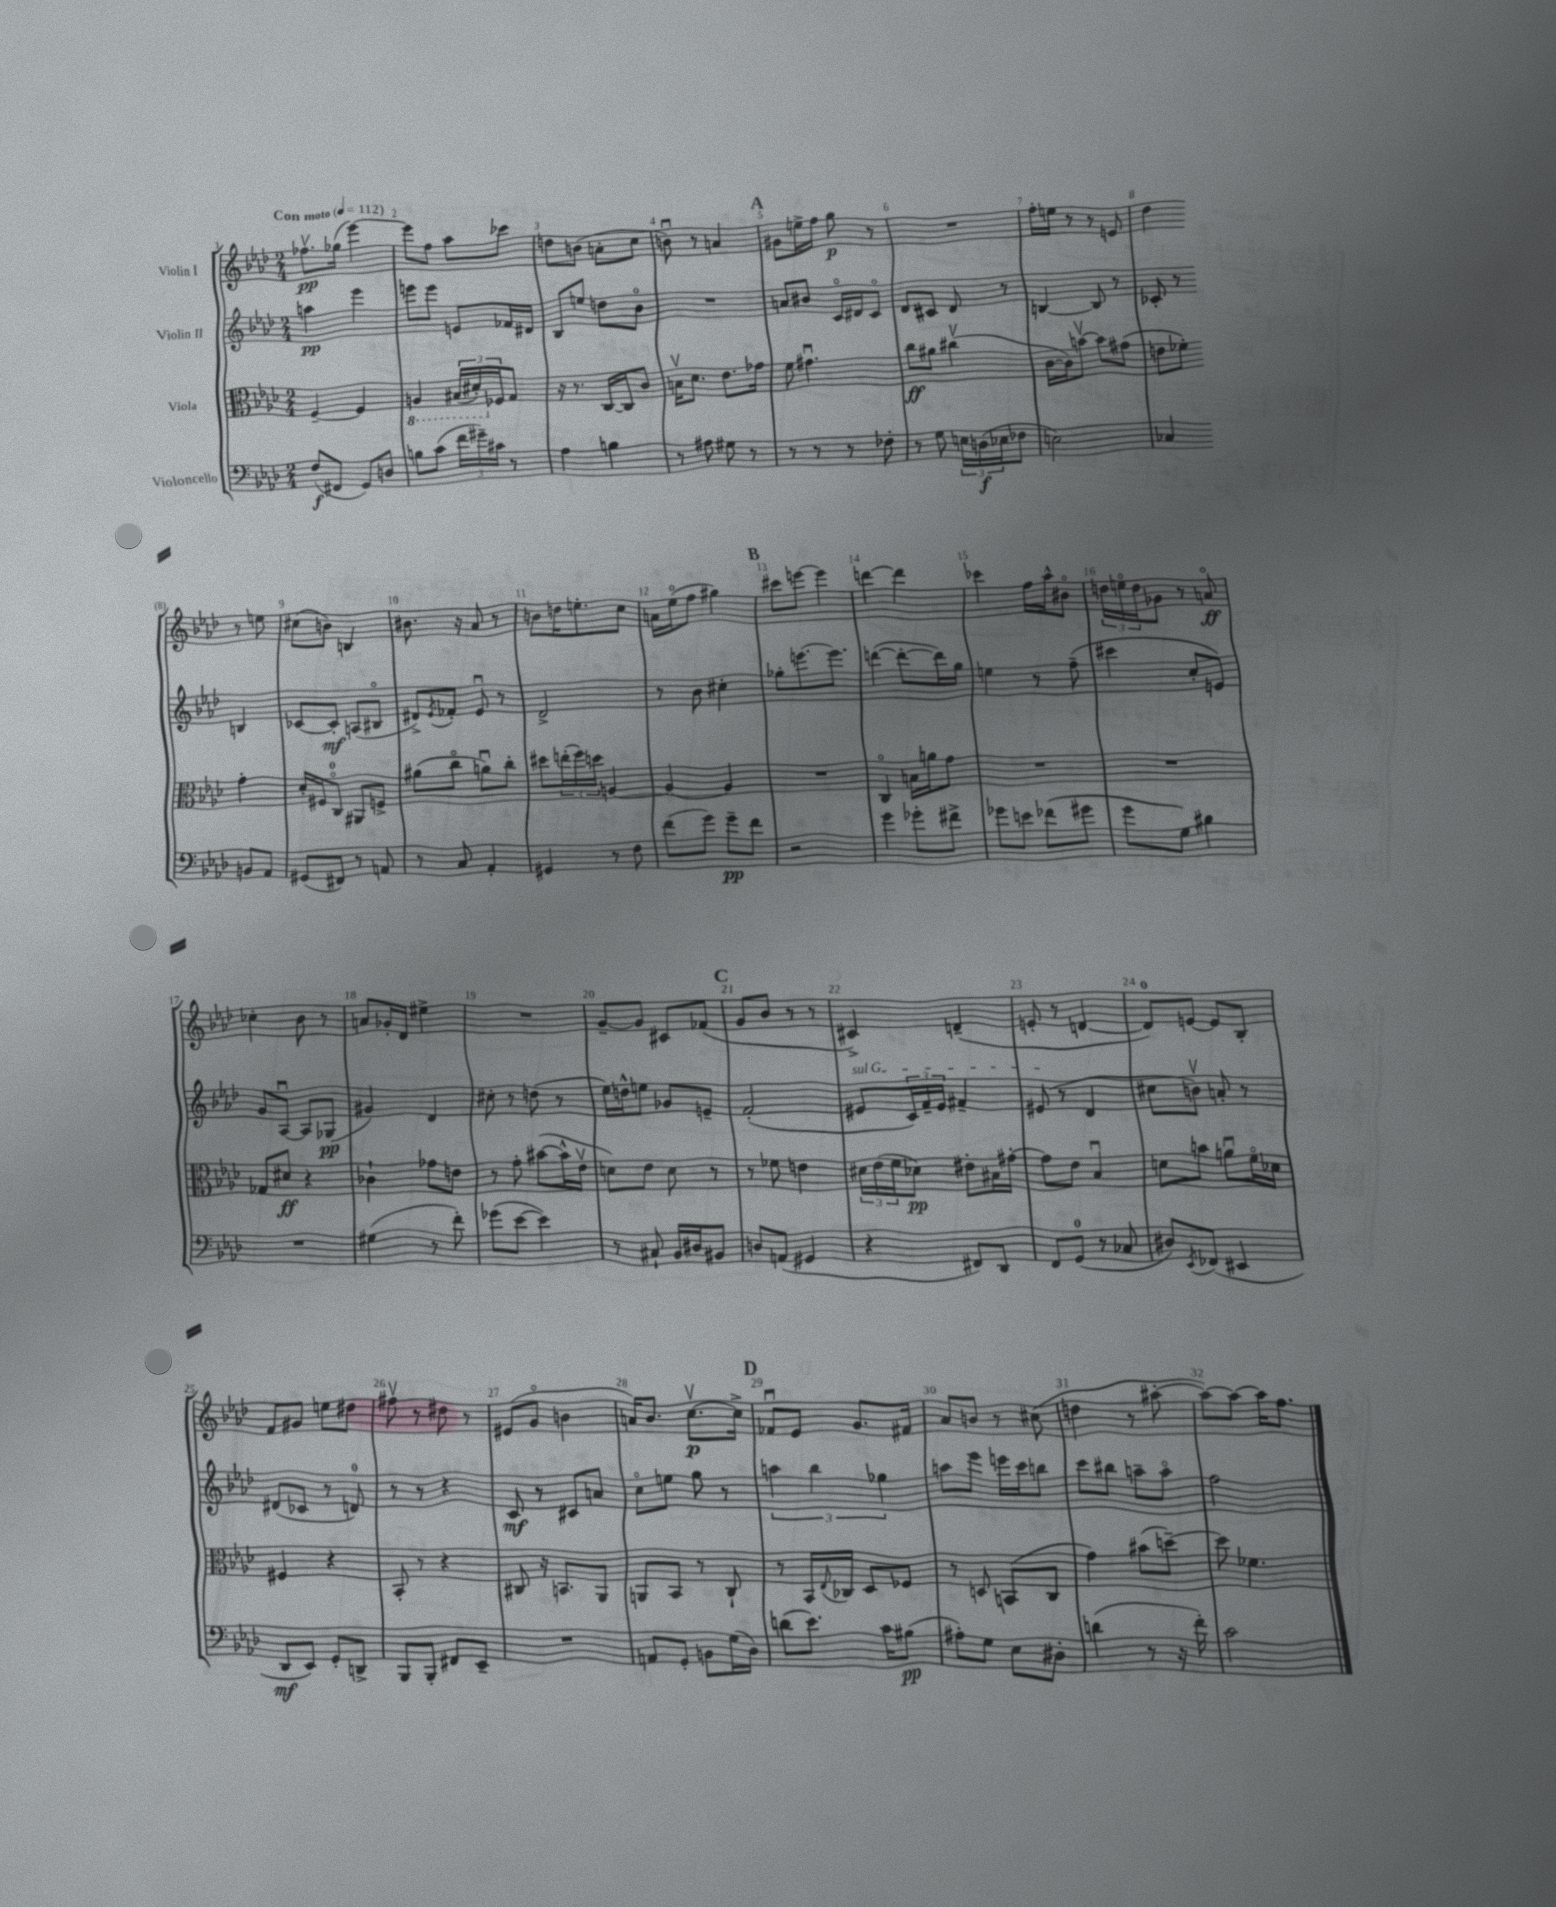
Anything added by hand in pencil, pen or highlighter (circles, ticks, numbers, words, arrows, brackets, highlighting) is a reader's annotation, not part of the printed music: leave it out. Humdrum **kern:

**kern	**dynam	**kern	**dynam	**kern	**dynam	**kern	**dynam
*part4	*part4	*part3	*part3	*part2	*part2	*part1	*part1
*staff4	*staff4	*staff3	*staff3	*staff2	*staff2	*staff1	*staff1
*I"Violoncello	*	*I"Viola	*	*I"Violin II	*	*I"Violin I	*
*clefF4	*	*clefC3	*	*clefG2	*	*clefG2	*
*k[b-e-a-d-]	*	*k[b-e-a-d-]	*	*k[b-e-a-d-]	*	*k[b-e-a-d-]	*
*M2/4	*	*M2/4	*	*M2/4	*	*M2/4	*
*MM112	*	*MM112	*	*MM112	*	*MM112	*
=1	=1	=1	=1	=1	=1	=1	=1
!	!	!	!	!	!	!LO:TX:a:B:t=Con moto	!
(8F/L	f	[4F~/	.	4aan\	pp	8.ff-Xv\L	pp
8FF#X/J	.	.	.	.	.	.	.
.	.	.	.	.	.	(16gg-X\Jk	.
8GG/L)	.	4F/]	.	4eee-\	.	[4eee-\)	.
8Dn/J	.	.	.	.	.	.	.
=2	=2	=2	=2	=2	=2	=2	=2
*	*	*8ba	*	*	*	*	*
8Bn\L	.	4AAn/	.	8eeen\L	.	8eee-\L]	.
(8c\J	.	.	.	8eee\J	.	8ff\J	.
24f\LL	.	(24BB#X/LL	.	8en/L	.	8aa-\L	.
24g#X~\)	.	24D#X'/)	.	.	.	.	.
*	*	*X8ba	*	*	*	*	*
24c#X\JJ	.	24F-X/J	.	.	.	.	.
8r	.	8G/J	.	16f-X/L	.	8ccc-X\J	.
.	.	.	.	16d#X/JJ	.	.	.
=3	=3	=3	=3	=3	=3	=3	=3
4A-\	.	16r	.	8B-/L	.	8ddn\L	.
.	.	8.r	.	.	.	.	.
.	.	.	.	8een/J	.	(8bn\J	.
4Bn\	.	[16C/LL	.	8ddn\L	.	8an'\L	.
.	.	16C/J]	.	.	.	.	.
.	.	8c/J	.	8b-\J	.	8cc\J	.
=4	=4	=4	=4	=4	=4	=4	=4
8r	.	16Bnv\KL	.	2r	.	8bnu\)	.
.	.	8.d-\J	.	.	.	.	.
8A#X\	.	.	.	.	.	8r	.
8G#X\	.	8.e-\L	.	.	.	4an/	.
8r	.	.	.	.	.	.	.
.	.	16g-X\Jk	.	.	.	.	.
!!LO:REH:place=s1:t=A
=5	=5	=5	=5	=5	=5	=5	=5
8r	.	8f\	.	8an/L	.	8g#X\L	.
8r	.	4.g#Xu\	.	8b#X/J	.	16een^\L	.
.	.	.	.	.	.	16ff\JJ	.
8r	.	.	.	16c/LL	.	8gg\	p
.	.	.	.	16d#X/J	.	.	.
8F-X'\	.	.	.	8c/J	.	8r	.
=6	=6	=6	=6	=6	=6	=6	=6
8r	.	8cc\L	ff	8d-/L	.	2r	.
8G\	.	8a#X\J	.	8c#X/J	.	.	.
24En\LL	.	(4cc#Xv\	.	8d-/	.	.	.
(24Dn\	f	.	.	.	.	.	.
24E-X\J	.	.	.	.	.	.	.
8F-X\J	.	.	.	8r	.	.	.
=7	=7	=7	=7	=7	=7	=7	=7
2En\)	.	[16c\LL	.	[4Bn/	.	16ff'\LL	.
.	.	16c\J])	.	.	.	16een\JJ	.
.	.	[8bnv\J	.	.	.	8r	.
.	.	8b\L]	.	8B/]	.	8r	.
.	.	(8g#X\J	.	8r	.	8en/	.
=8	=8	=8	=8	=8	=8	=8	=8
4C-X/	.	8en\L	.	8c-X'/	.	4dd-\	.
.	.	8f-X'\J)	.	8r	.	.	.
8BBn/L	.	4g'\	.	4Bn/	.	8r	.
8AA-/J	.	.	.	.	.	8een\	.
!!LO:LB:g=z
=9	=9	=9	=9	=9	=9	=9	=9
(8GG#X/L	.	16d-'/LL	.	[8c-X/L	.	(8cc#X\L	.
.	.	16F#X/J	.	.	.	.	.
8FF#X/J)	.	8C/J	.	8c-'/J]	mf	8bn\J)	.
8r	.	8AA#X/L	.	(8An/L	.	4Bn/	.
8AAn/	.	8Fn^/J	.	8B#X/J	.	.	.
=10	=10	=10	=10	=10	=10	=10	=10
8r	.	(8a#X\L	.	8d#X^/L)	.	8.b#X\	.
.	.	.	.	8qe-/	.	.	.
8C/	.	8cc\J	.	8f-X'/J	.	.	.
.	.	.	.	.	.	16r	.
4AA-'/	.	8anu\L)	.	8e-u/	.	8a-/	.
.	.	8cc'\J	.	8r	.	8r	.
=11	=11	=11	=11	=11	=11	=11	=11
4GG#X/	.	8dd#X\L	.	2d-^/	.	8bn\L	.
.	.	(24een'\L	.	.	.	16ddn\K	.
.	.	24ff\)	.	.	.	.	.
.	.	.	.	.	.	8.een'\	.
.	.	24ddn\JJ	.	.	.	.	.
8r	.	[4An/	.	.	.	.	.
8F\	.	.	.	.	.	8cc\J	.
=12	=12	=12	=12	=12	=12	=12	=12
(8f\L	.	4A/_	.	8r	.	16an\LL	.
.	.	.	.	.	.	(16ee-\J	.
8g\J)	.	.	.	8b-\	.	8ff\J	.
8g~\L	pp	4A/]	.	4cc#X'\	.	4gg#X\)	.
8f\J	.	.	.	.	.	.	.
!!LO:REH:place=s1:t=B
=13	=13	=13	=13	=13	=13	=13	=13
2r	.	2r	.	8gg-X'\L	.	8ccc#X\L	.
.	.	.	.	[8.eeen\	.	[8eeen\J	.
.	.	.	.	.	.	4eee\]	.
.	.	.	.	8.eee\J]	.	.	.
=14	=14	=14	=14	=14	=14	=14	=14
4g\	.	4C/	.	([4dddn\	.	[4dddn\	.
8g-X'\L	.	16Bn\LL	.	8ddd'\L_	.	4ddd\]	.
.	.	16an\J	.	.	.	.	.
8f#X^\J	.	8g\J	.	16ddd\L])	.	.	.
.	.	.	.	16gg\JJ	.	.	.
=15	=15	=15	=15	=15	=15	=15	=15
8g-X\L	.	2r	.	4een\	.	4ccc-X\	.
8en\J	.	.	.	.	.	.	.
(8f-X\L	.	.	.	8r	.	16ff\LL	.
.	.	.	.	.	.	16aa-^^\J	.
8g#X\J	.	.	.	(8ff~\	.	8b#X\J	.
=16	=16	=16	=16	=16	=16	=16	=16
8g\L	.	2r	.	4ccc#X\	.	24ddn\LL	.
.	.	.	.	.	.	24een\	.
.	.	.	.	.	.	24dd\J	.
8G\J)	.	.	.	.	.	8g-X\J	.
4B#X\	.	.	.	8cc'/L	.	8r	.
.	.	.	.	8en/J)	.	8an/	ff
!!LO:LB:g=z
=17	=17	=17	=17	=17	=17	=17	=17
2r	.	8G-X/L	.	8g/L	.	4cc-X'\	.
.	.	8d#X/J	ff	[8A-u/J	.	.	.
.	.	4r	.	8A-/L]	.	8b-\	.
.	.	.	.	(8G-X/J	pp	8r	.
=18	=18	=18	=18	=18	=18	=18	=18
(4G#X\	.	4c-X`\	.	4g#X/)	.	8an/L	.
.	.	.	.	.	.	16g-X'/L	.
.	.	.	.	.	.	16d-/JJ	.
8r	.	8g-X\L	.	4d-/	.	4ee#X^\	.
8f'\)	.	8en\J	.	.	.	.	.
=19	=19	=19	=19	=19	=19	=19	=19
(8g-X\L	.	8r	.	8cc#X'\	.	2r	.
[8e-\J	.	8g'\	.	8r	.	.	.
4e-\])	.	([8b#X\L	.	(8ddn\	.	.	.
.	.	16b#^^\L]	.	8r	.	.	.
.	.	16e-v\JJ	.	.	.	.	.
=20	=20	=20	=20	=20	=20	=20	=20
8r	.	8dn\L)	.	16ee-\LL)	.	[8g~/L	.
.	.	.	.	16ddn^^\J	.	.	.
8C#X`/	.	8e-\J	.	8een\J	.	8g/J]	.
16BB-/LL	.	8d\	.	8g-X/L	.	8c#X/L	.
16D#X/J	.	.	.	.	.	.	.
8BB#X/J	.	8r	.	8en~/J	.	(8f-X/J	.
!!LO:REH:place=s1:t=C
=21	=21	=21	=21	=21	=21	=21	=21
8Dn/L	.	8r	.	(2f'/	.	8g/L	.
(8AAn/J	.	8f-X\	.	.	.	8b-/J	.
4GG#X/	.	4en\	.	.	.	8r	.
.	.	.	.	.	.	8r	.
=22	=22	=22	=22	=22	=22	=22	=22
!	!	!	!	!LO:TX:a:i:t=sul G	!	!	!
4r	.	24d#X\LL	.	8e#X/L	.	4c#X^/)	.
.	.	(24e-\	.	.	.	.	.
.	.	24f\J	.	.	.	.	.
.	.	8d-X\J)	pp	24c/L)	.	.	.
.	.	.	.	24f~/	.	.	.
.	.	.	.	24e#/JJ	.	.	.
8FF#X/L)	.	8e#X'\L	.	4f#X~/	.	(4dn~/	.
8DD-/J	.	16B#X\L	.	.	.	.	.
.	.	[16g#X'\JJ	.	.	.	.	.
=23	=23	=23	=23	=23	=23	=23	=23
8FF/L	.	8g#\L]	.	(8e#X/	.	8en'/	.
(8GG/J	.	8e-\J	.	8r	.	8r	.
8r	.	4B-u/	.	4d-/	.	[4dn/	.
8C-X/	.	.	.	.	.	.	.
=24	=24	=24	=24	=24	=24	=24	=24
8D#X/L)	.	8dn\L	.	8cc#X\L	.	8d/L])	.
8qEE-/	.	.	.	.	.	.	.
(8FF-X/J	.	8bn\J	.	8bnv\J)	.	[8en/J	.
4EE#X/	.	8anu\L	.	8an'/	.	8e/L]	.
.	.	16f\L	.	8r	.	8B-'/J	.
.	.	16d-X\JJ	.	.	.	.	.
!!LO:LB:g=z
=25	=25	=25	=25	=25	=25	=25	=25
8DD-/L	mf	4F#X/	.	(8d#X/L	.	8f/L	.
8EE-/J)	.	.	.	8c-X/J	.	8g#X/J	.
8GG'/L	.	4r	.	8r	.	8een\L	.
8DDn^/J	.	.	.	8dn/)	.	8dd#X\J	.
=26	=26	=26	=26	=26	=26	=26	=26
8BBB-/L	.	8BB-'/	.	8r	.	8ff#Xv\	.
8BBB-'/J	.	8r	.	8r	.	8r	.
8FF#X/L	.	4r	.	4r	.	8dd#X\	.
8EE-~/J	.	.	.	.	.	8r	.
=27	=27	=27	=27	=27	=27	=27	=27
2r	.	8C#X/	.	8c/	mf	(8e#X/L	.
.	.	16r	.	8r	.	8g/J	.
.	.	8.BBn/L	.	.	.	.	.
.	.	.	.	8c#X/L	.	4bn\	.
.	.	8AA-/J	.	8an/J	.	.	.
=28	=28	=28	=28	=28	=28	=28	=28
8AAn/L	.	8AAn/L	.	8cc\L	.	16an/KL)	.
.	.	.	.	.	.	8.b-/J	.
8GG'/J	.	8BB-/J	.	8een\J	.	.	.
8BBn\L	.	8r	.	8gg\	.	[8.ccv\L	p
(16G\L	.	8C`/	.	8r	.	.	.
16D-\JJ)	.	.	.	.	.	16cc^\Jk]	.
!!LO:REH:place=s1:t=D
=29	=29	=29	=29	=29	=29	=29	=29
(8dn\L	.	8r	.	6aan\	.	8f-Xu/L	.
8.e-\J)	.	16BB-/LL	.	.	.	8e-/J	.
.	.	.	.	6bb-\	.	.	.
.	.	8qqE-/	.	.	.	.	.
.	.	16C-X/JJ	.	.	.	.	.
.	.	8D-/L	.	.	.	8.g/L	.
16c\KL	.	.	.	.	.	.	.
.	.	.	.	6gg-X\	.	.	.
(8B#X\J	pp	8F-X/J	.	.	.	.	.
.	.	.	.	.	.	16f#X/Jk	.
=30	=30	=30	=30	=30	=30	=30	=30
8A#X'\L)	.	8r	.	8aan\L	.	8a-/L	.
8G\J	.	8Dn/	.	8eee-\J	.	8bn/J	.
8E-\L	.	(8BBn/L	.	16eeen\LL	.	8r	.
.	.	.	.	16ccc\J	.	.	.
8D#X'\J	.	8C/J	.	8bbn\J	.	(8cc#X\	.
=31	=31	=31	=31	=31	=31	=31	=31
(4dn\	.	4g\)	.	8ccc\L	.	4ddn\	.
.	.	.	.	8bb#X\J	.	.	.
8r	.	(8b#X\L	.	8aan~\L	.	8r	.
16r	.	[8ddn~\J)	.	8aa\J	.	[8aa#X'\	.
16f'\)	.	.	.	.	.	.	.
=32	=32	=32	=32	=32	=32	=32	=32
2c\	.	8dd\]	.	2ff\	.	8aa#\L_)	.
.	.	4.f-X\	.	.	.	8aa#\J_	.
.	.	.	.	.	.	16aa#\KL]	.
.	.	.	.	.	.	8.ff\J	.
==	==	==	==	==	==	==	==
*-	*-	*-	*-	*-	*-	*-	*-
